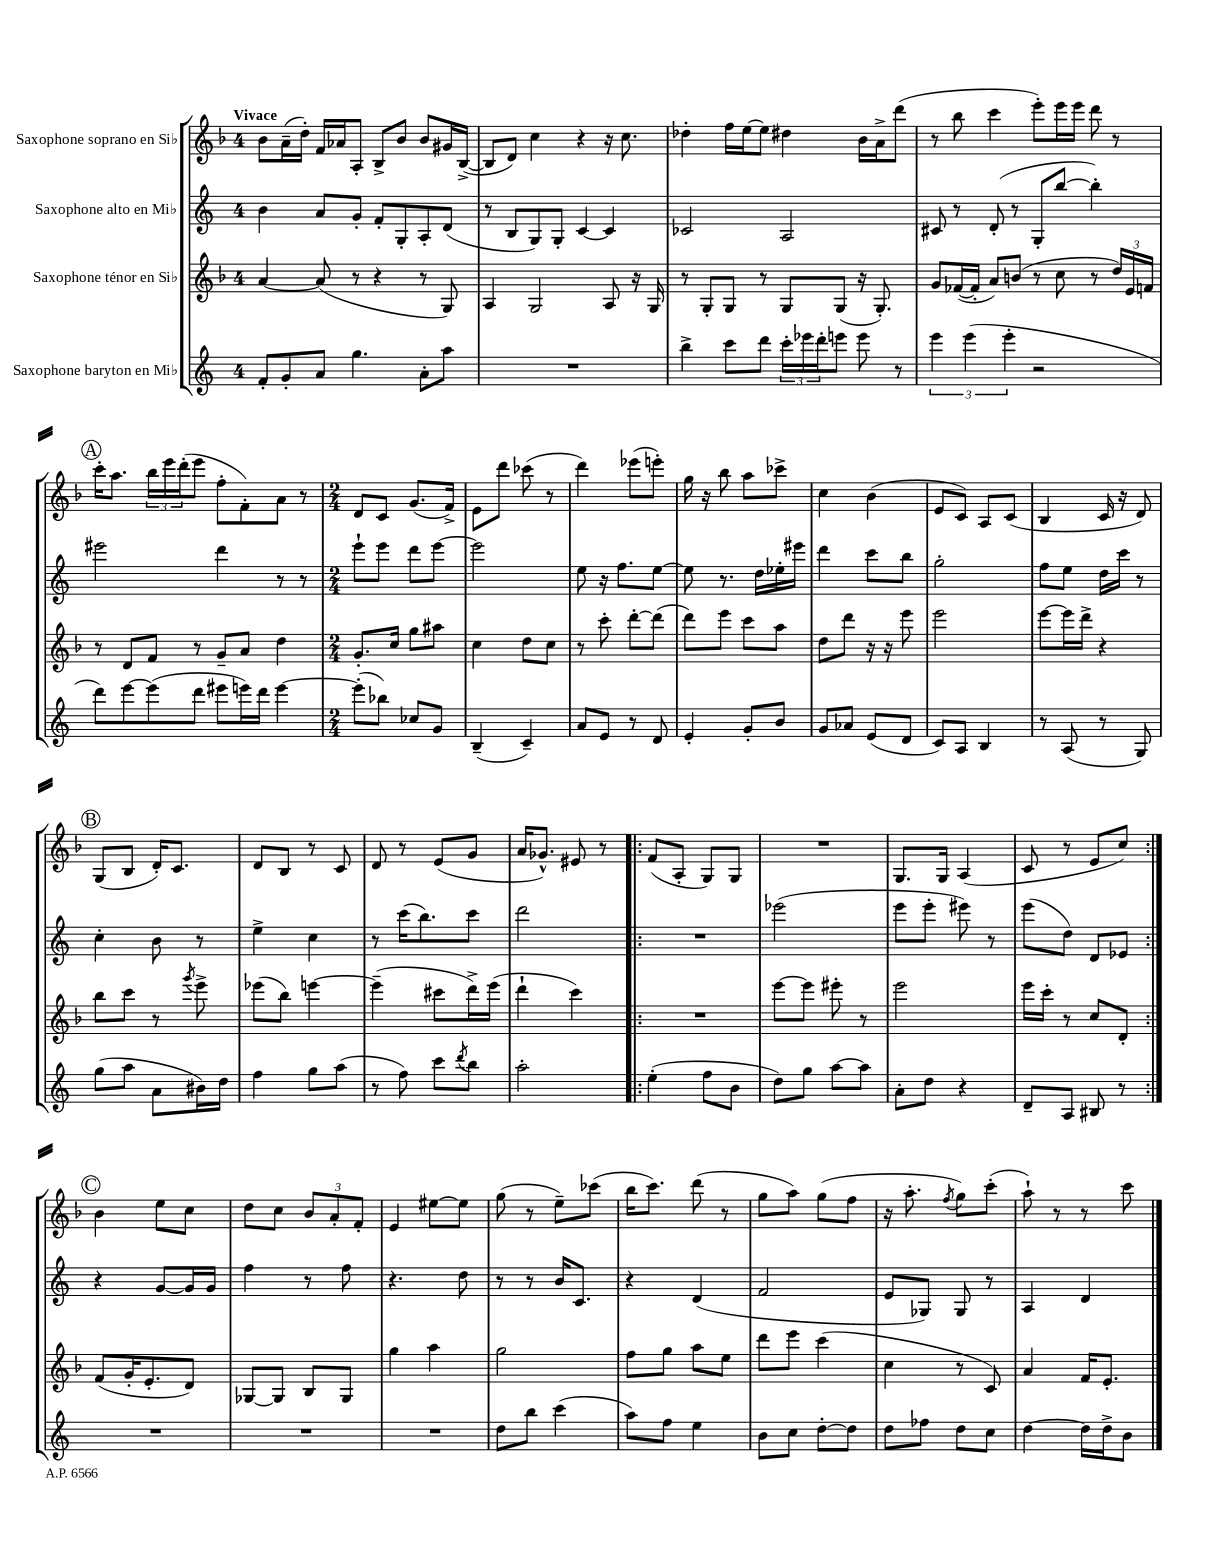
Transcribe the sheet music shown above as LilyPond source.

<<
\new StaffGroup <<
\new Staff = "s0" \with { instrumentName = "Saxophone soprano en Sib" } {
    \clef treble \key f \major \once \override Staff.TimeSignature.style = #'single-digit \time 4/4 \tempo "Vivace"
    bes'8 a'16--( d''16-.) f'16 aes'16 a8-. bes8-> bes'8 bes'8 gis'16 bes16~->( |
    bes8 d'8) c''4 r4 r16 c''8. |
    des''4-. f''16 e''16~ e''8 dis''4 bes'16 a'16-> d'''8( |
    r8 bes''8 c'''4 e'''8-.) e'''16 e'''16 d'''8 r8 |
    \mark \markup { \circle "A" } c'''16-. a''8. \tuplet 3/2 { bes''16 e'''16 d'''16-.( } e'''8 f''8-. f'8-.) a'8 r8 |
    \numericTimeSignature \time 2/4 d'8 c'8 g'8.( f'16->) |
    e'8 d'''8 ces'''8( r8 |
    d'''4) ees'''8( e'''8-.) |
    g''16 r16 bes''8 a''8 ces'''8-> |
    c''4 bes'4( |
    e'8 c'8) a8 c'8( |
    bes4 c'16 r16 d'8) |
    \mark \markup { \circle "B" } g8( bes8 d'16-.) c'8. |
    d'8 bes8 r8 c'8 |
    d'8 r8 e'8( g'8 |
    a'16 ges'8.-^) eis'8 r8 |
    \repeat volta 2 { f'8( a8-. g8) g8 |
    R2 |
    g8. g16 a4( |
    c'8 r8 e'8 c''8) | }
    \mark \markup { \circle "C" } bes'4 e''8 c''8 |
    d''8 c''8 \tuplet 3/2 { bes'8 a'8-. f'8-. } |
    e'4 eis''8~ eis''8 |
    g''8( r8 e''8--) ces'''8( |
    bes''16 c'''8.) d'''8( r8 |
    g''8 a''8) g''8( f''8 |
    r16 a''8.-. \acciaccatura { f''8 } g''8) c'''8-.( |
    a''8-!) r8 r8 c'''8 \bar "|." |
}
\new Staff = "s1" \with { instrumentName = "Saxophone alto en Mib" } {
    \clef treble \key c \major \once \override Staff.TimeSignature.style = #'single-digit \time 4/4
    b'4 a'8 g'8-. f'8-. g8-. a8-. d'8( |
    r8 b8 g8) g8-. c'4~ c'4 |
    ces'2 a2 |
    cis'8 r8 d'8-.( r8 g8-. b''8~ b''4-.) |
    \mark \markup { \circle "A" } eis'''2 d'''4 r8 r8 |
    \numericTimeSignature \time 2/4 e'''8-! e'''8 d'''8 e'''8~ |
    e'''2 |
    e''8 r16 f''8. e''8~ |
    e''8 r8. d''16 ees''16-. eis'''16 |
    d'''4 c'''8 b''8 |
    g''2-. |
    f''8 e''8 d''16 c'''16 r8 |
    \mark \markup { \circle "B" } c''4-. b'8 r8 |
    e''4-> c''4 |
    r8 c'''16( b''8.) c'''8 |
    d'''2 |
    \repeat volta 2 { R2 |
    ees'''2( |
    e'''8 e'''8-. eis'''8) r8 |
    e'''8( d''8) d'8 ees'8 | }
    \mark \markup { \circle "C" } r4 g'8~ g'16 g'16 |
    f''4 r8 f''8 |
    r4. d''8 |
    r8 r8 b'16 c'8. |
    r4 d'4( |
    f'2 |
    e'8 ges8) ges8 r8 |
    a4 d'4 \bar "|." |
}
\new Staff = "s2" \with { instrumentName = "Saxophone ténor en Sib" } {
    \clef treble \key f \major \once \override Staff.TimeSignature.style = #'single-digit \time 4/4
    a'4~ a'8( r8 r4 r8 g8) |
    a4 g2 a8 r16 g16 |
    r8 g8-. g8 r8 g8 g8( r16 g8.-.) |
    g'8 fes'16~( fes'16-. a'8) b'8( r8 c''8 r8 \tuplet 3/2 { d''16) e'16 f'16 } |
    \mark \markup { \circle "A" } r8 d'8 f'8 r8 g'8-- a'8 d''4 |
    \numericTimeSignature \time 2/4 g'8.-. c''16 g''8 ais''8 |
    c''4 d''8 c''8 |
    r8 c'''8-. d'''8~-. d'''8( |
    d'''8) e'''8 c'''8 a''8 |
    d''8 d'''8 r16 r16 e'''8 |
    e'''2 |
    e'''8~ e'''16 d'''16-> r4 |
    \mark \markup { \circle "B" } bes''8 c'''8 r8 \acciaccatura { g'''8 } e'''8-> |
    ees'''8( bes''8) e'''4~ |
    e'''4--( cis'''8 d'''16->) e'''16( |
    d'''4-! c'''4) |
    \repeat volta 2 { R2 |
    e'''8~ e'''8 eis'''8-. r8 |
    e'''2 |
    e'''16 c'''16-. r8 c''8 d'8-. | }
    \mark \markup { \circle "C" } f'8( g'16-. e'8.-. d'8) |
    ges8~ ges8 bes8 ges8 |
    g''4 a''4 |
    g''2 |
    f''8 g''8 a''8 e''8 |
    d'''8 e'''8 c'''4( |
    c''4 r8 c'8) |
    a'4 f'16 e'8.-. \bar "|." |
}
\new Staff = "s3" \with { instrumentName = "Saxophone baryton en Mib" } {
    \clef treble \key c \major \once \override Staff.TimeSignature.style = #'single-digit \time 4/4
    f'8-. g'8-. a'8 g''4. a'8-. a''8 |
    R1 |
    b''4-> c'''8 d'''8 \tuplet 3/2 { c'''16-. ees'''16 d'''16-. } e'''8 e'''8 r8 |
    \tuplet 3/2 { e'''4 e'''4( e'''4-. } r2 |
    \mark \markup { \circle "A" } d'''8) e'''8~ e'''8( d'''8 eis'''8 e'''16) d'''16 e'''4~ |
    \numericTimeSignature \time 2/4 e'''8-.( bes''8) ces''8 g'8 |
    b4--( c'4--) |
    a'8 e'8 r8 d'8 |
    e'4-. g'8-. b'8 |
    g'8 aes'8 e'8( d'8 |
    c'8) a8 b4 |
    r8 a8( r8 g8) |
    \mark \markup { \circle "B" } g''8( a''8 a'8 bis'16) d''16 |
    f''4 g''8 a''8( |
    r8 f''8) c'''8 \acciaccatura { d'''8 } b''8 |
    a''2-. |
    \repeat volta 2 { e''4-.( f''8 b'8 |
    d''8) g''8 a''8~ a''8 |
    a'8-. d''8 r4 |
    d'8-- a8 bis8 r8 | }
    \mark \markup { \circle "C" } R2 |
    R2 |
    R2 |
    d''8 b''8 c'''4( |
    a''8) f''8 e''4 |
    b'8 c''8 d''8~-. d''8 |
    d''8 fes''8 d''8 c''8 |
    d''4~ d''16 d''16-> b'8 \bar "|." |
}
>>
>>
\layout { \context { \Score \remove "Bar_number_engraver" } }
